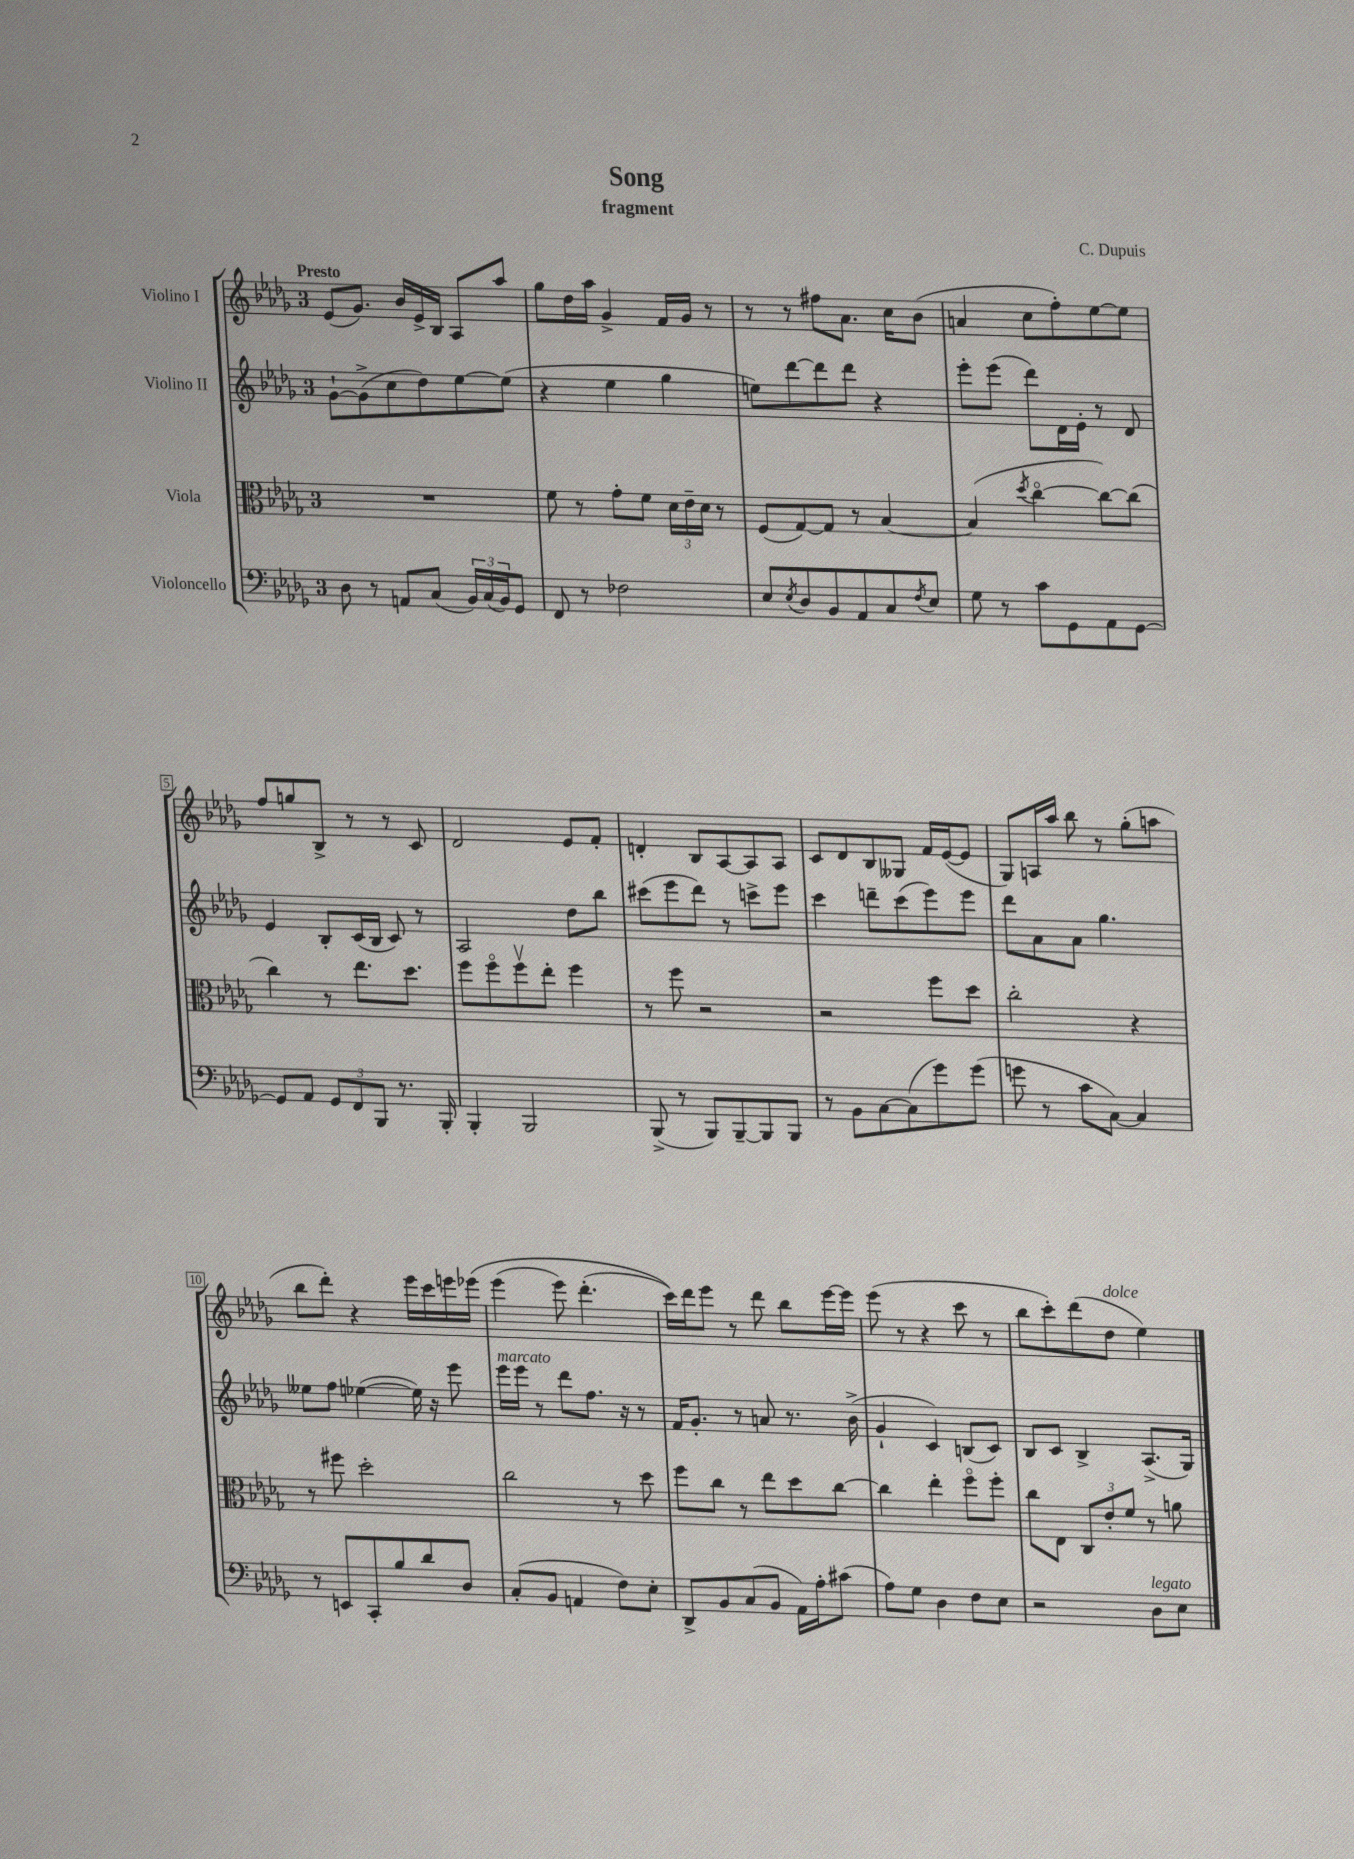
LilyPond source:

\header { title = "Song" composer = "C. Dupuis" subtitle = "fragment" }
<<
\new StaffGroup <<
\new Staff = "s0" \with { instrumentName = "Violino I" } {
    \clef treble \key des \major \once \override Staff.TimeSignature.style = #'single-digit \time 3/4 \tempo "Presto"
    ees'8( ges'8.) bes'16 ees'16-> bes16 aes8 aes''8 |
    ges''8 des''16 aes''16 ges'4-> f'16 ges'16 r8 |
    r8 r8 fis''8 aes'8. c''16 bes'8( |
    a'4 c''8 f''8-.) ees''8~ ees''8 |
    f''8 g''8 bes8-> r8 r8 c'8 |
    des'2 ees'8 f'8-. |
    d'4-. bes8 aes8~ aes8 aes8 |
    c'8 des'8 bes8 geses8 f'16 ees'16~( ees'8 |
    ges8) a16 aes''16 bes''8 r8 ges''8-.( a''8 |
    bes''8 des'''8-.) r4 ees'''16 c'''16 e'''16 ees'''16\( |
    ees'''4( ees'''8) des'''4.-.( |
    c'''16)\) des'''16 ees'''8 r8 des'''8 bes''8 ees'''16~ ees'''16 |
    ees'''8( r8 r4 c'''8 r8 |
    bes''8 c'''8-.) des'''8( des''8^\markup { \italic "dolce" } ees''4) \bar "|." |
}
\new Staff = "s1" \with { instrumentName = "Violino II" } {
    \clef treble \key des \major \once \override Staff.TimeSignature.style = #'single-digit \time 3/4
    ges'8~-! ges'8->( c''8 des''8) ees''8~ ees''8( |
    r4 ees''4 ges''4 |
    e''8) des'''8~ des'''8 des'''8 r4 |
    ees'''8-. ees'''8( des'''8) des'16 ees'16-. r8 des'8 |
    ees'4 bes8-. c'16( bes16 c'8) r8 |
    aes2 des''8 bes''8 |
    cis'''8( ees'''8 des'''8) r8 c'''8-> ees'''8 |
    c'''4 d'''8-- c'''8( ees'''8) ees'''8 |
    des'''8 aes'8 aes'8 ges''4. |
    eeses''8 f''8 ees''4~( ees''16) r16 ees'''8 |
    ees'''16^\markup { \italic "marcato" } ees'''16 r8 des'''8 f''8. r16 r8 |
    f'16 ges'8.-. r8 a'8 r8. bes'16->( |
    ges'4-! c'4) b8( c'8) |
    bes8 c'8 bes4-> aes8.->( ges16) \bar "|." |
}
\new Staff = "s2" \with { instrumentName = "Viola" } {
    \clef alto \key des \major \once \override Staff.TimeSignature.style = #'single-digit \time 3/4
    R2. |
    f'8 r8 ges'8-. f'8 \tuplet 3/2 { des'16 ees'16-- des'16 } r8 |
    f8( ges8~) ges8 r8 bes4~ |
    bes4( \acciaccatura { des''8 } c''4~\flageolet c''8~) c''8( |
    c''4) r8 ees''8. des''8. |
    f''8 f''8\flageolet f''8\upbow ees''8-. f''4 |
    r8 f''8 r2 |
    r2 f''8 des''8 |
    c''2-. r4 |
    r8 fis''8 des''2-. |
    c''2 r8 des''8 |
    f''8 c''8 r8 ees''8 des''8 c''8~ |
    c''4 ees''4-. f''8\flageolet f''8-. |
    c''8 ees8 \tuplet 3/2 { c8 ees'8-. f'8 } r8 a'8 \bar "|." |
}
\new Staff = "s3" \with { instrumentName = "Violoncello" } {
    \clef bass \key des \major \once \override Staff.TimeSignature.style = #'single-digit \time 3/4
    des8 r8 a,8 c8( \tuplet 3/2 { bes,16) c16( bes,16) } ges,8 |
    f,8 r8 fes2 |
    ees8 \acciaccatura { ees8 } des8 bes,8 aes,8 c8 \acciaccatura { f8 } ees8 |
    ges8 r8 c'8 ges,8 aes,8 ges,8~ |
    ges,8 aes,8 \tuplet 3/2 { ges,8 f,8 bes,,8 } r8. bes,,16-. |
    bes,,4-. bes,,2 |
    bes,,8->( r8 bes,,8) bes,,8~-- bes,,8 bes,,8 |
    r8 bes,8 c8~ c8( ges'8) ges'8( |
    g'8 r8 c'8 c8~) c4 |
    r8 e,8 c,8-. bes8 des'8 des8 |
    c8-.( bes,8 a,4 f8) ees8-. |
    des,8-> bes,8 c8( bes,8 aes,16) aes16-. cis'8( |
    aes8) ges8 des4 f8 ees8 |
    r2 des8^\markup { \italic "legato" } ees8 \bar "|." |
}
>>
>>
\layout { \context { \Score \override BarNumber.stencil = #(make-stencil-boxer 0.1 0.3 ly:text-interface::print) } }
